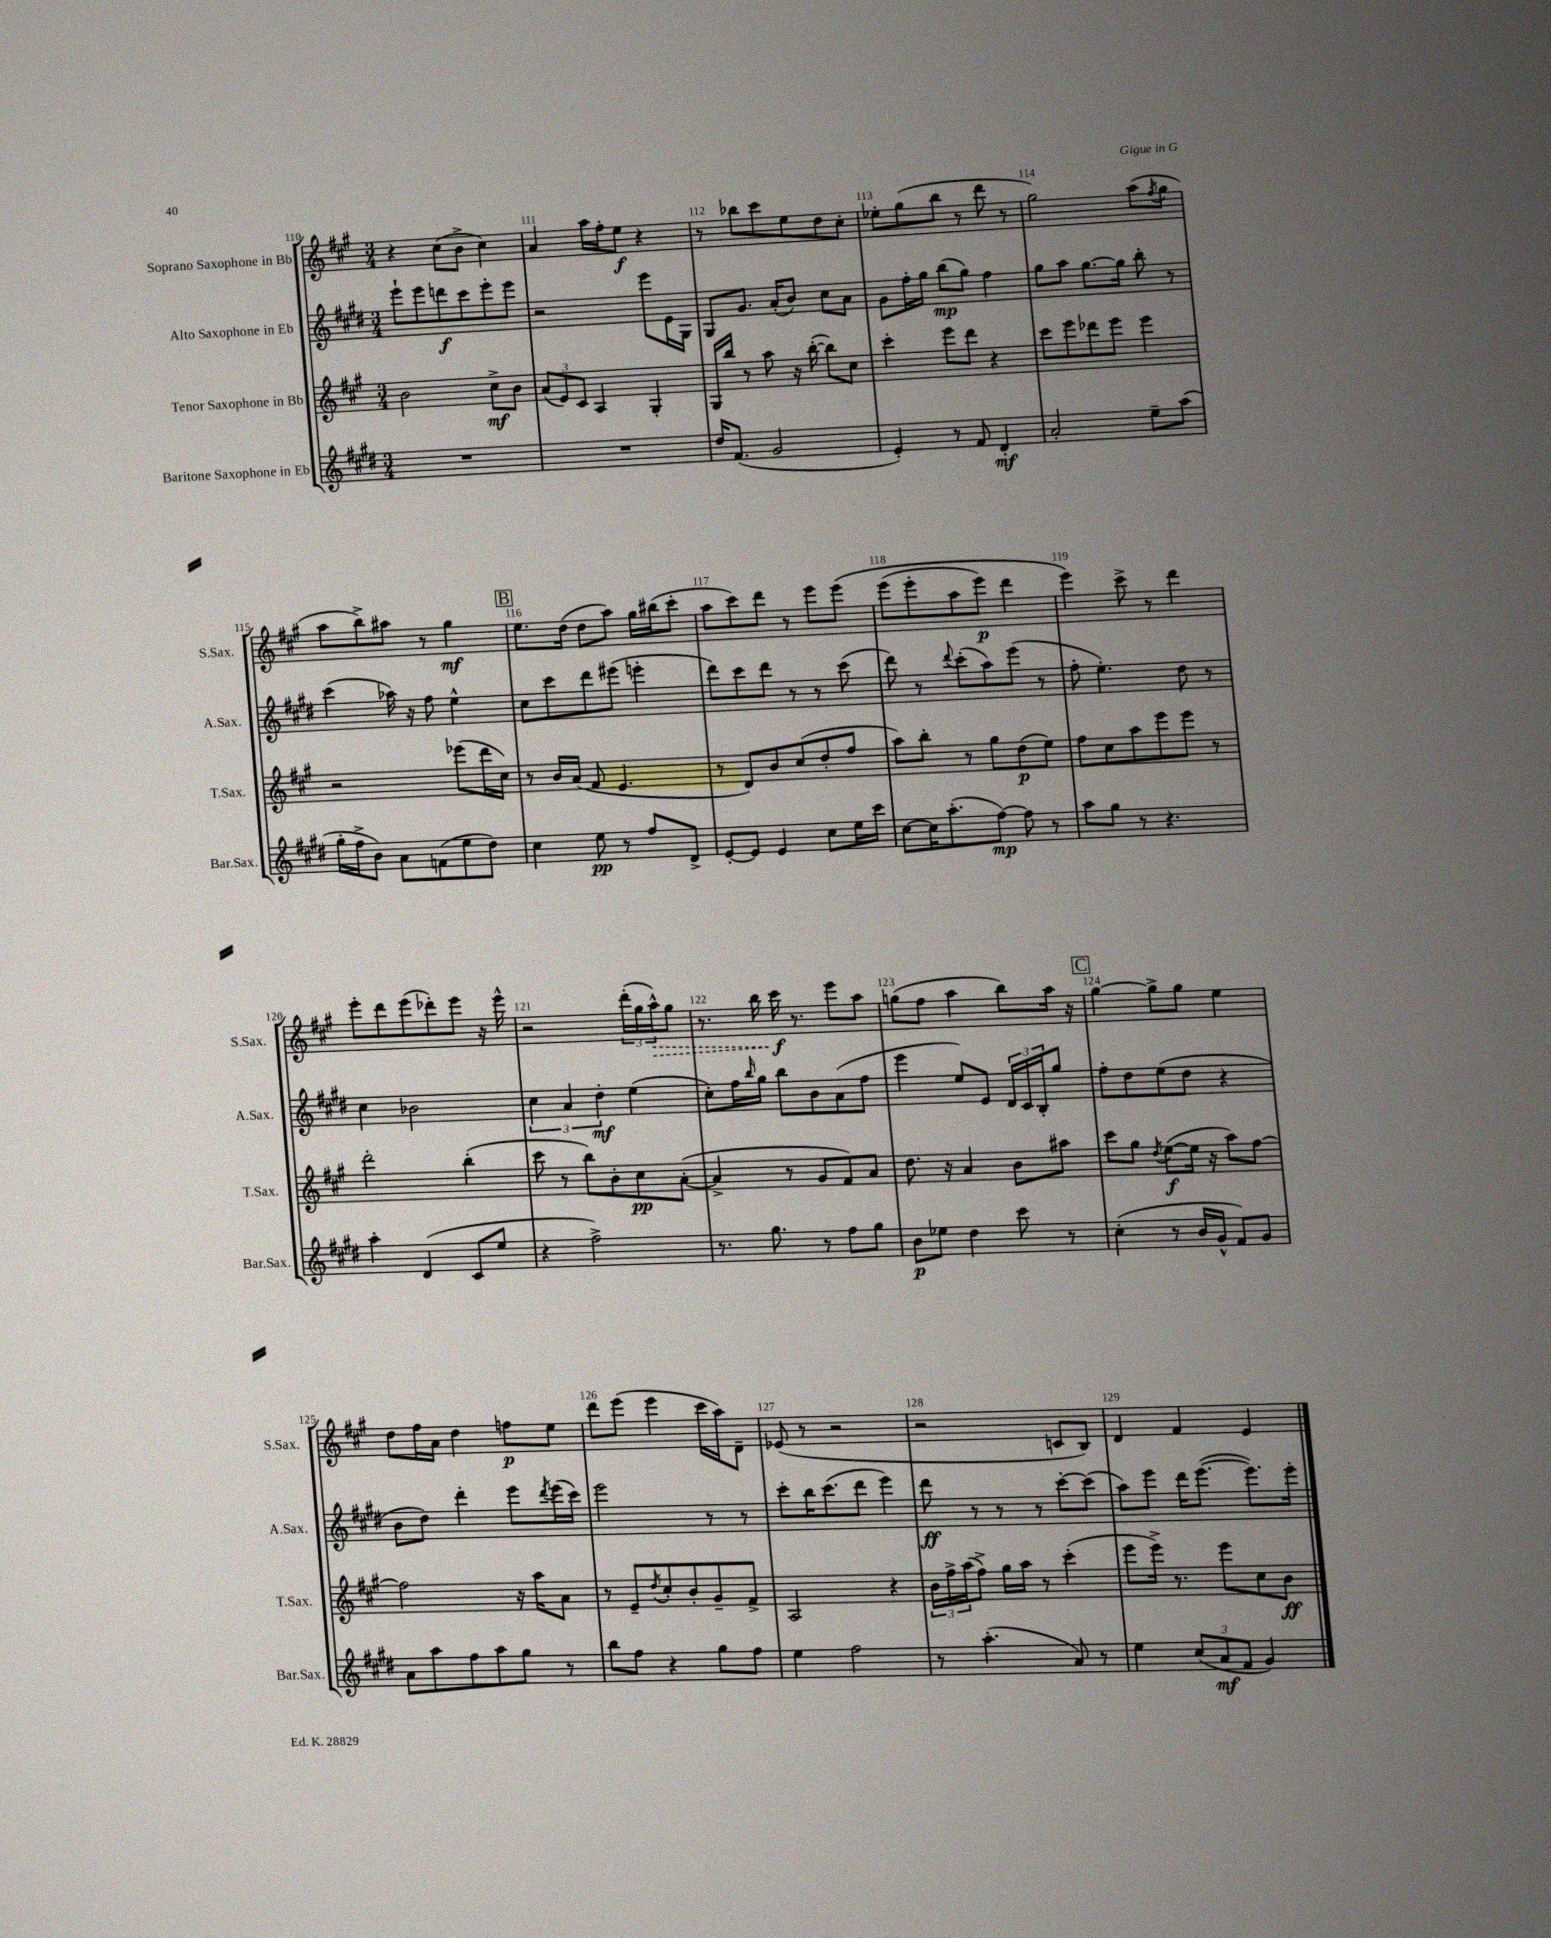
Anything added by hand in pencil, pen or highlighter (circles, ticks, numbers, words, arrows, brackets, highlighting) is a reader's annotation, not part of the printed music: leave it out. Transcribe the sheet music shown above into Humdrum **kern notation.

**kern	**dynam	**kern	**dynam	**kern	**dynam	**kern	**dynam
*part4	*part4	*part3	*part3	*part2	*part2	*part1	*part1
*staff4	*staff4	*staff3	*staff3	*staff2	*staff2	*staff1	*staff1
*I"Baritone Saxophone in Eb	*	*I"Tenor Saxophone in Bb	*	*I"Alto Saxophone in Eb	*	*I"Soprano Saxophone in Bb	*
*I'Bar.Sax.	*	*I'T.Sax.	*	*I'A.Sax.	*	*I'S.Sax.	*
*clefG2	*	*clefG2	*	*clefG2	*	*clefG2	*
*k[f#c#g#d#]	*	*k[f#c#g#]	*	*k[f#c#g#d#]	*	*k[f#c#g#]	*
*M3/4	*	*M3/4	*	*M3/4	*	*M3/4	*
=110	=110	=110	=110	=110	=110	=110	=110
2.r	.	2b\	.	8eee`\L	.	4r	.
.	.	.	.	8eee\	.	.	.
.	.	.	.	8dddn\	f	(8cc#\L	.
.	.	.	.	8ccc#\	.	8b^\J	.
.	.	8cc#^\L	mf	8eee'\	.	4cc#\)	.
.	.	8b\J	.	8eee\J	.	.	.
=111	=111	=111	=111	=111	=111	=111	=111
2.r	.	(12a/L	.	2r	.	4a/	.
.	.	12e/)	.	.	.	.	.
.	.	12c#/J	.	.	.	.	.
.	.	4A/	.	.	.	16aa\LL	.
.	.	.	.	.	.	16ff#'\J	.
.	.	.	.	.	.	8ee\J	f
.	.	4G#'/	.	8eee\L	.	4r	.
.	.	.	.	16e\L	.	.	.
.	.	.	.	16G#\JJ	.	.	.
=112	=112	=112	=112	=112	=112	=112	=112
16dd#/KL	.	16G#/LL	.	8G#/L	.	8r	.
(8.f#/J	.	16bb/JJ	.	.	.	.	.
.	.	8r	.	8.g#/J	.	8bb-X\L	.
2g#/	.	8aa\	.	.	.	8ccc#\	.
.	.	.	.	(16a'/KL	.	.	.
.	.	16r	.	8b/J)	.	8ee\	.
.	.	([16bb'\	.	.	.	.	.
.	.	8bb\L])	.	8cc#\L	.	8dd\	.
.	.	8cc#\J	.	8a\J	.	8cc#'\J	.
=113	=113	=113	=113	=113	=113	=113	=113
4e'/)	.	4ccc#'\	.	8g#\L	.	8ee-X'\L	.
.	.	.	.	16ff#'\L	.	(8gg#\	.
.	.	.	.	16gg#\JJ	.	.	.
8r	.	8eee\L	.	(8bb\L	mp	8bb\J	.
8f#/	.	8ddd\J	.	8gg#\J)	.	8r	.
4d#'/	mf	4r	.	4ff#\	.	8ddd\	.
.	.	.	.	.	.	8r	.
=114	=114	=114	=114	=114	=114	=114	=114
2a'/	.	8ccc#\L	.	8gg#\L	.	2gg#\)	.
.	.	8eee\	.	8aa\J	.	.	.
.	.	8ddd-X\	.	[8.gg#\L	.	.	.
.	.	8eee\J	.	.	.	.	.
.	.	.	.	16gg#\Jk]	.	.	.
8ee~\L	.	4eee\	.	8bb'\	.	(8aa\L	.
.	.	.	.	.	.	8qff#/	.
(8aa\J	.	.	.	8r	.	8gg#\J	.
!!LO:LB:g=z
=115	=115	=115	=115	=115	=115	=115	=115
16gg#'\LL	.	2r	.	(4ccc#\	.	8aa\L	.
16ff#^\J	.	.	.	.	.	.	.
8b\J)	.	.	.	.	.	8bb^\)	.
8a\L	.	.	.	16aa-X\)	.	8aa#X\J	.
.	.	.	.	16r	.	.	.
(8fn\	.	.	.	8ff#\	.	8r	.
8ee\	.	(8eee-X\L	.	4ee^^\	.	4gg#\	mf
8dd#\J)	.	16ddd\L	.	.	.	.	.
.	.	16cc#\JJ)	.	.	.	.	.
!!LO:REH:place=s1:t=B
=116	=116	=116	=116	=116	=116	=116	=116
4cc#\	.	8r	.	8cc#\L	.	8.ee\L	.
.	.	16b/LL	.	8ccc#\	.	.	.
.	.	(16a/JJ	.	.	.	(16dd\Jk	.
8ee\	pp	8f#/	.	8ddd#\	.	8dd\L	.
8r	.	4.e/	.	(8eee#X\J	.	8aa\J)	.
8ff#/L	.	.	.	4eeen'\	.	16gg#\LL	.
.	.	.	.	.	.	(16bb#X\J	.
8d#^/J	.	.	.	.	.	8ccc#'\J	.
=117	=117	=117	=117	=117	=117	=117	=117
[8e'/L	.	8r	.	8ddd#\L)	.	8aa\L	.
8e/J]	.	8d/L)	.	8ccc#\	.	8ccc#\)	.
4e/	.	8b/	.	8ddd#\J	.	8ddd\J	.
.	.	(8cc#/	.	8r	.	8r	.
8cc#\L	.	8dd'/	.	8r	.	8eee\L	.
16ee\L	.	8ff#/J	.	(8ccc#\	.	(8eee\J	.
16ccc#\JJ	.	.	.	.	.	.	.
=118	=118	=118	=118	=118	=118	=118	=118
[8cc#\L	.	8aa\L)	.	8ddd#\)	.	(8eee\L	.
16cc#\K]	.	8bb'\J	.	8r	.	8eee'\	.
(8.aa'\	.	.	.	.	.	.	.
.	.	.	.	8qqddd#/	.	.	.
.	.	8r	.	(8ccc#'\L	.	8aa\	.
[8ff#\J)	mp	8gg#\L	.	8aa\)	.	8eee\J)	p
8ff#\]	.	(8dd\	p	(8eee\J	.	4ddd\	.
8r	.	8ee\J)	.	8r	.	.	.
=119	=119	=119	=119	=119	=119	=119	=119
8aa\L	.	8ff#\L	.	8ff#'\	.	4eee\)	.
8gg#\J	.	8cc#\	.	4.ee'\)	.	.	.
8r	.	8aa\	.	.	.	8ccc#^\	.
4.r	.	8eee\	.	.	.	8r	.
.	.	8eee\J	.	8dd#\	.	4ddd\	.
.	.	8r	.	8r	.	.	.
!!LO:LB:g=z
=120	=120	=120	=120	=120	=120	=120	=120
4aa'\	.	2ddd'\	.	4cc#\	.	8eee'\L	.
.	.	.	.	.	.	8ddd\	.
(4d#/	.	.	.	2b-X\	.	(8eee\	.
.	.	.	.	.	.	8ddd-X'\)	.
8c#/L	.	(4bb'\	.	.	.	8eee\J	.
8ee/J	.	.	.	.	.	16r	.
.	.	.	.	.	.	16eee^^\	.
=121	=121	=121	=121	=121	=121	=121	=121
4r	.	8ccc#\	.	6cc#\	.	2r	.
.	.	8r	.	.	.	.	.
.	.	.	.	6a/	.	.	.
2ff#^\)	.	8bb\L)	.	.	.	.	.
.	.	.	.	6dd#'\	mf	.	.
.	.	8b'\	.	.	.	.	.
.	.	8cc#\	pp	(4ee\	.	(24ddd'\LL	.
.	.	.	.	.	.	24gg#\	.
!	!	!	!	!	!	!	!LO:HP:b
.	.	.	.	.	.	24aa^^\J)	>
.	.	([8a'\J	.	.	.	8gg#\J	.
=122	=122	=122	=122	=122	=122	=122	=122
8.r	.	4a^/]	.	8cc#'\L)	.	8.r	.
.	.	.	.	16ff#\L	.	.	.
.	.	.	.	16qqbb/	.	.	.
8.gg#\	.	.	.	16gg#\JJ	.	16bb\	.
.	.	8r	.	8bb\L	.	16ccc#\	f
.	.	.	.	.	.	8.r	]
8r	.	8g#/L	.	8b\	.	.	.
8ff#\L	.	8f#/)	.	(8a\	.	8eee\L	.
8gg#\J	.	8a/J	.	8ff#\J	.	8aa\J	.
=123	=123	=123	=123	=123	=123	=123	=123
8b\L	p	8.dd\	.	4eee\	.	(8ggn\L	.
8ee-X\J	.	.	.	.	.	8ff#\J	.
.	.	16r	.	.	.	.	.
4dd#\	.	4a/	.	8ee/L)	.	4aa\	.
.	.	.	.	8e/J	.	.	.
8ccc#\	.	8b\L	.	24d#/LL	.	8bb\L)	.
.	.	.	.	24c#/	.	.	.
.	.	.	.	24B'/J	.	.	.
8r	.	8aa#X\J	.	8gg#/J	.	16aa\Jk	.
.	.	.	.	.	.	16r	.
!!LO:REH:place=s1:t=C
=124	=124	=124	=124	=124	=124	=124	=124
(4cc#'\	.	8ccc#\L	.	8ff#'\L	.	[4gg#\	.
.	.	8gg#\J	.	8dd#\	.	.	.
.	.	8qdd/	.	.	.	.	.
8r	.	([8ee\L	f	(8ee\	.	8gg#^\L]	.
16b/LL	.	16ee\Jk]	.	8dd#\J	.	8gg#\J	.
16g#^^/JJ	.	16r	.	.	.	.	.
8f#/L)	.	8aa\L)	.	4r	.	4ee\	.
8g#/J	.	[8ff#\J	.	.	.	.	.
!!LO:LB:g=z
=125	=125	=125	=125	=125	=125	=125	=125
8a\L	.	2ff#\]	.	8b\L	.	8dd\L	.
8aa\	.	.	.	8dd#\J)	.	16ff#\L	.
.	.	.	.	.	.	16a\JJ	.
8ff#\	.	.	.	4ddd#'\	.	4dd\	.
8aa\	.	.	.	.	.	.	.
8gg#\J	.	16r	.	8eee\L	.	8ffn\L	p
.	.	16aa\KL	.	.	.	.	.
.	.	.	.	8qddd#/	.	.	.
8r	.	8a\J	.	(16eee\L	.	8ee\J	.
.	.	.	.	16ccc#\JJ)	.	.	.
=126	=126	=126	=126	=126	=126	=126	=126
8bb\L	.	8r	.	2eee\	.	8ddd\L	.
8ff#\J	.	8e~/L	.	.	.	(8eee\J	.
.	.	8qdd/	.	.	.	.	.
4r	.	8cc#'/	.	.	.	4eee\	.
.	.	8b'/	.	.	.	.	.
8gg#\L	.	8g#~/	.	8r	.	16ccc#\LL	.
.	.	.	.	.	.	16aa\J)	.
8ff#\J	.	8f#^/J	.	8r	.	8d~\J	.
=127	=127	=127	=127	=127	=127	=127	=127
4ee\	.	2A/	.	8ccc#'\L	.	(8e-X/	.
.	.	.	.	16bb\K	.	8r	.
.	.	.	.	(8.ccc#\	.	.	.
2ff#\	.	.	.	.	.	2r	.
.	.	.	.	8ddd#\J	.	.	.
.	.	4r	.	4eee\)	.	.	.
=128	=128	=128	=128	=128	=128	=128	=128
8r	.	24b\LL	.	8ddd#\	ff	2r	.
.	.	24ff#^\	.	.	.	.	.
.	.	(24aa\J	.	.	.	.	.
(4.aa'\	.	8ff#^\J)	.	8r	.	.	.
.	.	16gg#\LL	.	8r	.	.	.
.	.	16aa\JJ	.	.	.	.	.
.	.	8r	.	8r	.	.	.
8a/)	.	(4ccc#'\	.	[8ccc#'\L	.	8cn/L	.
8r	.	.	.	(8ccc#\J]	.	8B/J)	.
=129	=129	=129	=129	=129	=129	=129	=129
4ee\	.	8eee\L	.	8aa\L)	.	4d/	.
.	.	16eee^\Jk)	.	8eee\J	.	.	.
.	.	8.r	.	.	.	.	.
(12cc#/L	.	.	.	16ddd#\KL	.	4f#/	.
.	.	.	.	([8.eee\J	.	.	.
12a/	mf	.	.	.	.	.	.
.	.	8eee\L	.	.	.	.	.
12f#/J	.	.	.	.	.	.	.
4g#/)	.	8cc#\	.	8.eee\L])	.	4e/	.
.	.	8b\J	ff	.	.	.	.
.	.	.	.	16eee'\Jk	.	.	.
==	==	==	==	==	==	==	==
*-	*-	*-	*-	*-	*-	*-	*-
